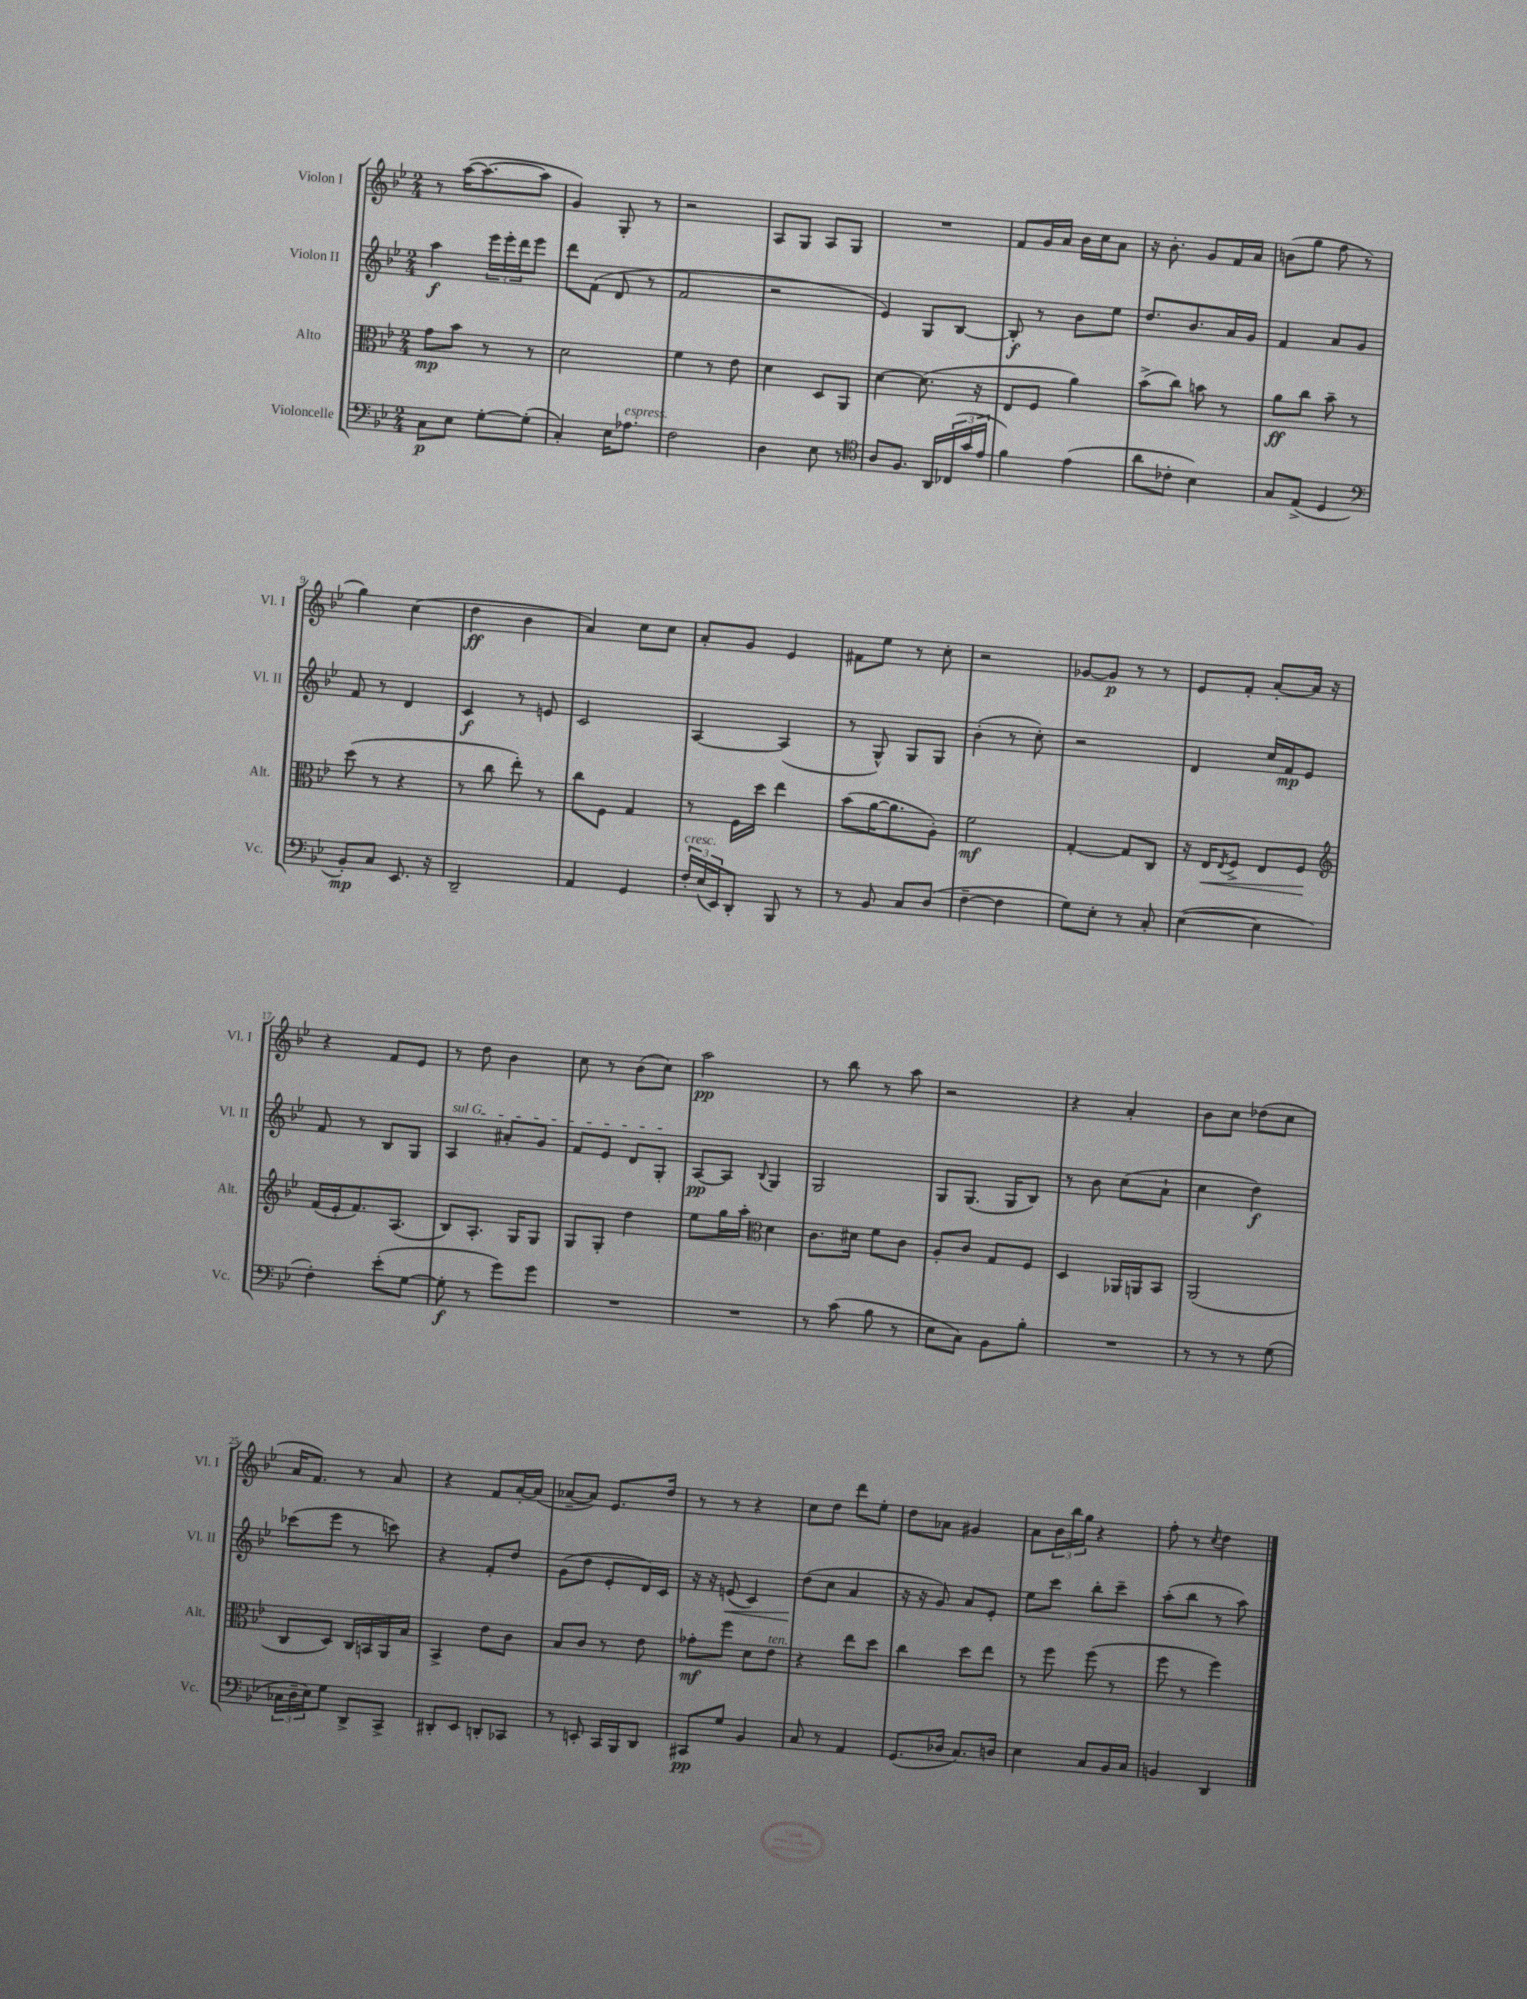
<<
\new StaffGroup <<
\new Staff = "s0" \with { instrumentName = "Violon I" shortInstrumentName = "Vl. I" } {
    \clef treble \key bes \major \numericTimeSignature \time 2/4
    r8 a''16~( a''8.~ a''8 |
    g'4) g8-. r8 |
    r2 |
    a8 g8 a8 g8 |
    R2 |
    f'8 g'16 a'16 bes'16 c''16 a'8 |
    r16 bes'8.-. g'8 f'16 a'16 |
    b'8( g''8 f''8 r8 |
    g''4) c''4( |
    d''4\ff bes'4 |
    a'4) c''8 c''8 |
    a'8-. g'8 ees'4 |
    fis'8 ees''8 r8 c''8-. |
    r2 |
    ges'8~ ges'8\p r8 r8 |
    ees'8 f'8-. a'8~-. a'16 r16 |
    r4 f'8 ees'8 |
    r8 d''8 bes'4 |
    c''8 r8 bes'8( c''8) |
    a''2\pp |
    r8 bes''8 r8 a''8 |
    r2 |
    r4 a'4-. |
    bes'8 c''8 des''8( c''8 |
    a'16 f'8.) r8 a'8 |
    r4 f'8 a'16~-. a'16( |
    aes'8~-- aes'8) ees'8. d''16 |
    r8 r8 r4 |
    c''8 d''8 d'''8 ees''8-. |
    d''8 aes'8 gis'4 |
    a'8 \tuplet 3/2 { bes'16 bes''16 g''16 } r4 |
    f''8-. r8 \acciaccatura { c''8 } d''4 \bar "|." |
}
\new Staff = "s1" \with { instrumentName = "Violon II" shortInstrumentName = "Vl. II" } {
    \clef treble \key bes \major \numericTimeSignature \time 2/4
    a''4\f \tuplet 3/2 { ees'''16 ees'''16-. d'''16 } ees'''8 |
    d'''8 f'8( d'8 r8 |
    f'2 |
    r2 |
    ees'4) g8 bes8~ |
    bes8-.\f r8 bes'8 ees''8 |
    d''8. bes'8. a'16 g'16 |
    f'4 a'8 g'8 |
    f'8 r8 d'4 |
    c'4\f r8 e'8 |
    c'2 |
    a4~ a4( |
    r8 g8-^) g8 g8 |
    bes'4-.( r8 c''8-.) |
    r2 |
    d'4 c''16 f'16\mp ees'8 |
    f'8 r8 bes8 g8 |
    \once \override TextSpanner.bound-details.left.text = \markup { \italic "sul G" } a4\startTextSpan ais'8-. g'8 |
    f'8 ees'8 d'8 g8-.\stopTextSpan |
    a8~\pp a8 \appoggiatura { bes8 } g4 |
    g2 |
    g8 g8.( g16 bes8) |
    r8 bes'8 c''8( a'8-! |
    c''4 d''4\f) |
    ces'''8( ees'''8 r8 c'''8) |
    r4 f'8-. d''8 |
    g'8( d''8 ees'8-. d'16) c'16 |
    r16 r16 e'8\<( c'4) |
    d''8\!( c''8 a'4 |
    r16 r16 g'8) a'8 ees'8-. |
    ees''8 c'''8 bes''8-. c'''8-- |
    a''8-.( bes''8 r8 a''8) \bar "|." |
}
\new Staff = "s2" \with { instrumentName = "Alto" shortInstrumentName = "Alt." } {
    \clef alto \key bes \major \numericTimeSignature \time 2/4
    g'8\mp bes'8 r8 r8 |
    d'2 |
    f'4 r8 ees'8 |
    d'4 d8 a,8 |
    d'4~ d'8.( r16 |
    ees8 f8 a'4) |
    bes'8->( c''8) b'8 r8 |
    a'8\ff c''8 bes'8-- r8 |
    d''8( r8 r4 |
    r8 c''8 ees''8-.) r8 |
    c''8 f8 g4 |
    r8 f16 d''16 ees''4 |
    bes'8( a'16~ a'8. a8-.) |
    f'2\mf |
    g4~-. g8 c8 |
    r16 ees16\< \acciaccatura { ees8 } f8-> ees8 f8\! |
    \clef treble f'16( ees'16-. f'8.) a8.( |
    bes8) a8.-. g16 g8 |
    g8 g8-. d''4 |
    ees''8 g''16 a''16-. \clef alto d'4 |
    c'8. dis'16 f'8 c'8 |
    a8-. c'8 g8 f8 |
    d4 aes,16 a,16 bes,8 |
    a,2( |
    c8 d8) c16 b,16 a,16 bes16 |
    bes,4-> ees'8 c'8 |
    bes8 c'8 r8 ees'8 |
    ges'8-.\mf f''8 d'8 ees'8^\markup { \italic "ten." } |
    r4 ees''8 d''8 |
    c''4 d''8 ees''8 |
    r8 f''8 f''8( r8 |
    f''8 r8 f''4) \bar "|." |
}
\new Staff = "s3" \with { instrumentName = "Violoncelle" shortInstrumentName = "Vc." } {
    \clef bass \key bes \major \numericTimeSignature \time 2/4
    c8\p ees8 g8~-. g8-.( |
    c4-.) ees16 aes8.^\markup { \italic "espress." } |
    f2 |
    d4 ees8 r8 |
    \clef tenor a8 f8. a,16 \tuplet 3/2 { ces16( g'16 ees'16 } |
    f'4) ees'4( |
    a'8 ces'8-. bes4) |
    g8 ees8->( d4 |
    \clef bass bes,8-.\mp) c8 ees,8. r16 |
    d,2-- |
    a,4 g,4 |
    \tuplet 3/2 { f16-.^\markup { \italic "cresc." } ees16( ees,16) } d,8-. bes,,8 r8 |
    r8 bes,8 c8 d8( |
    f4~-- f4 |
    g8) ees8-. r8 c8-. |
    ees4~( ees4 |
    f4-.) ees'8-.( g8~ |
    g8-.\f r8 g'8) g'8 |
    R2 |
    R2 |
    r8 c'8( bes8 r8 |
    ees8 c8) bes,8 bes8-. |
    R2 |
    r8 r8 r8 g8( |
    \tuplet 3/2 { ces16 d16-- ees16) } g8 d,8-> c,8-> |
    dis,8-. ees,8 d,8-. ces,8 |
    r8 e,8-. c,16 bes,,16 d,8 |
    cis,8\pp g8 bes,4 |
    c8 r8 a,4 |
    g,8.( des16 c8.) d16 |
    ees4 c8 bes,16 c16 |
    b,4 d,4 \bar "|." |
}
>>
>>
